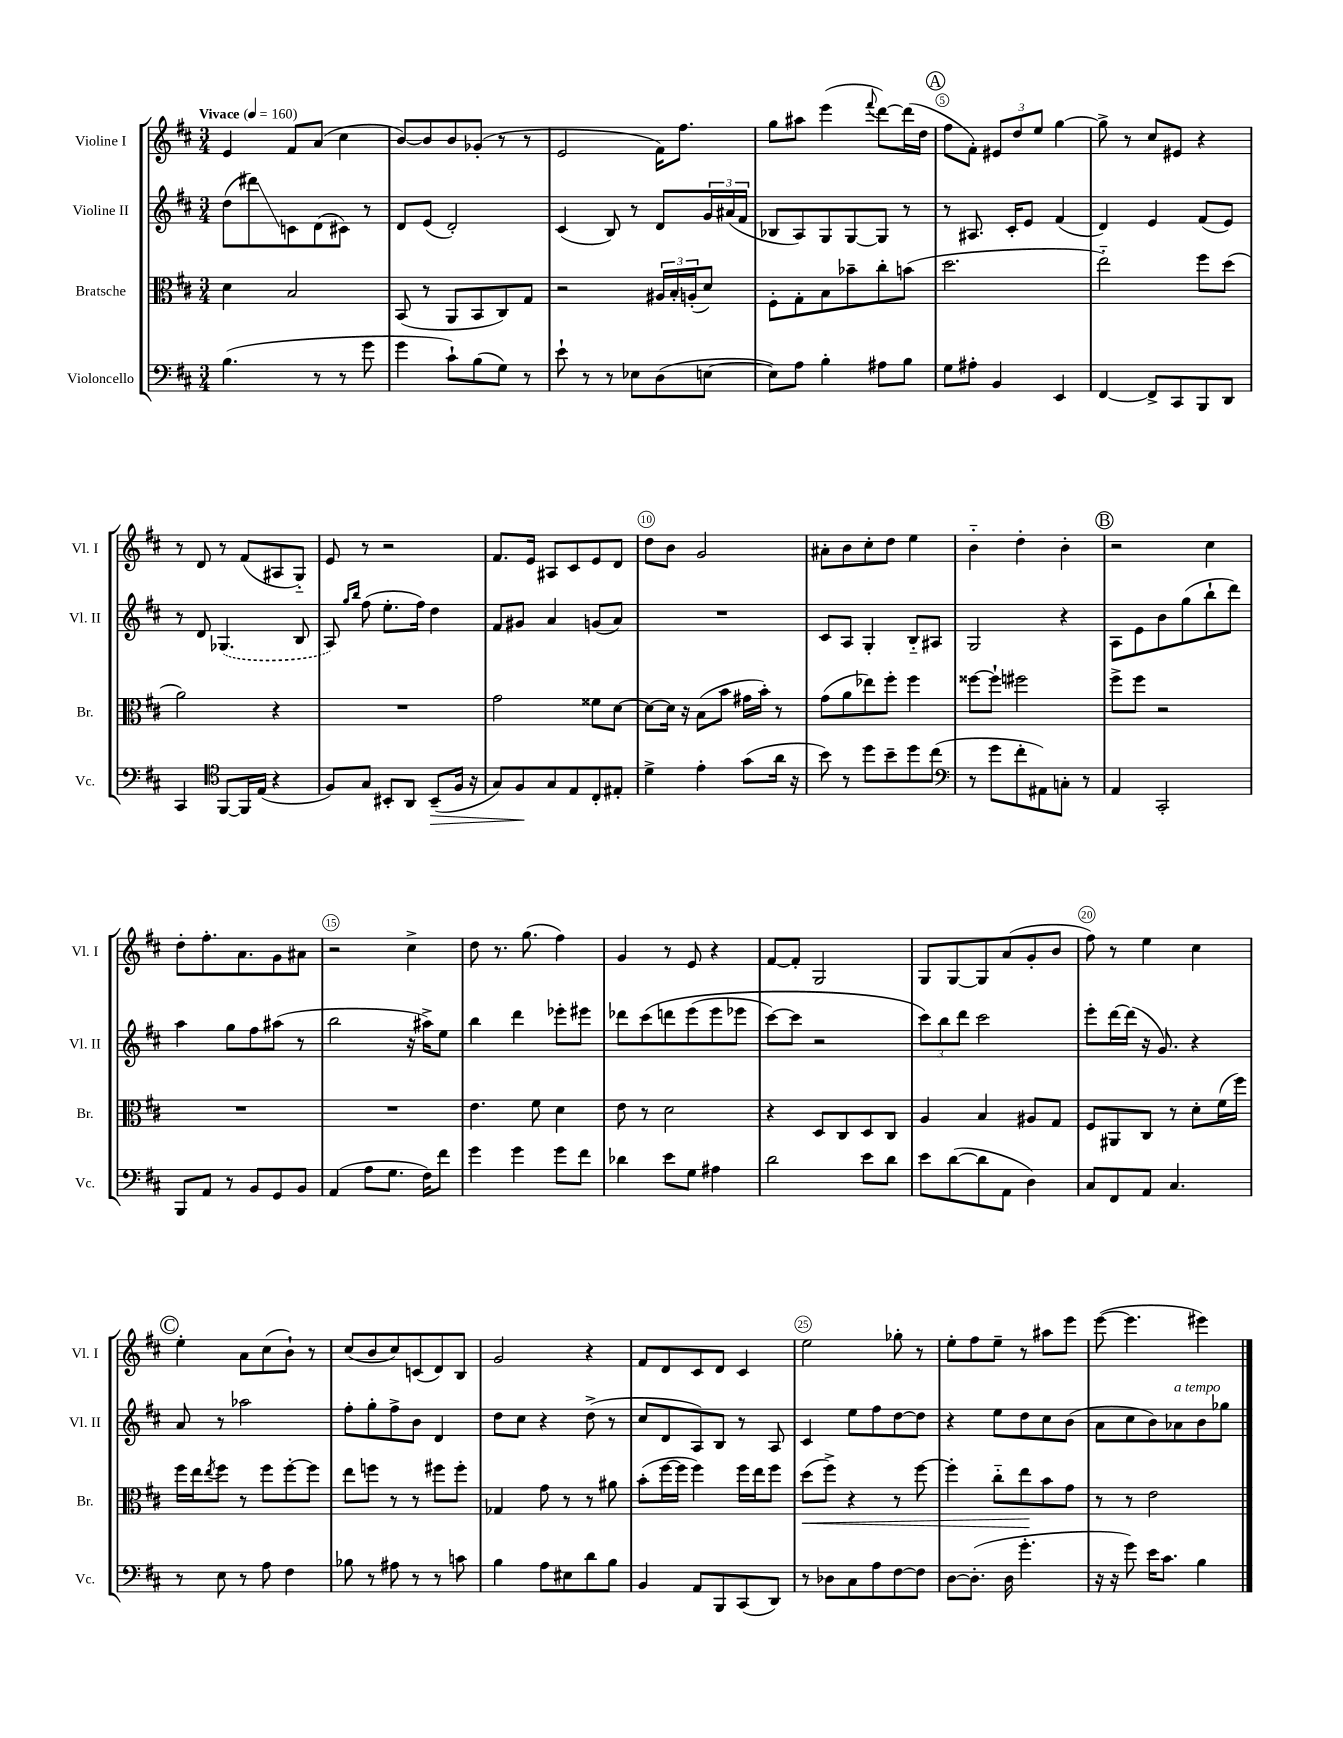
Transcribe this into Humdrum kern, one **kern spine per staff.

**kern	**kern	**kern	**kern
*staff4	*staff3	*staff2	*staff1
*clefF4	*clefC3	*clefG2	*clefG2
*k[f#c#]	*k[f#c#]	*k[f#c#]	*k[f#c#]
*M3/4	*M3/4	*M3/4	*M3/4
*MM160	*MM160	*MM160	*MM160
(4.B	4d	(8dd	4e
.	.	8ddd#)	.
.	2B	8c	8f#
8r	.	(8d	(8a
8r	.	8c#)	4cc#
8g	.	8r	.
=	=	=	=
4g	(8BB	8d	[8b)
.	8r	(8e	8b]
8c#`)	8AA	2d')	8b
(8B	8BB	.	(8g-'
8G)	8C#)	.	8r
8r	8G	.	8r
=	=	=	=
8e`	2r	(4c#	2e
8r	.	.	.
8r	.	8B)	.
8E-	.	8r	.
(8D	24A#	8d	16f#)
.	24B'	.	.
.	.	.	8.ff#
.	(24A'	.	.
[8E	8d)	24g	.
.	.	(24a#	.
.	.	24f#	.
=	=	=	=
8E])	8F#'	8B-	8gg
8A	8G'	8A)	8aa#
4B'	8B	8G	(4eee
.	8b-~	[8G	.
.	.	.	8qqfff#
8A#	8cc#'	8G]	[8ddd)
8B	(8b	8r	(16ddd]
.	.	.	16dd
=	=	=	=
8G	2.dd	8r	8ff#
8A#'	.	8.A#	8f#')
4BB	.	.	12e#
.	.	16c#'	.
.	.	.	12dd
.	.	8e	.
.	.	.	12ee
4EE	.	(4f#	[4gg
=	=	=	=
[4FF#	2ee'~)	4d)	8gg^]
.	.	.	8r
8FF#^]	.	4e	8cc#
8CC#	.	.	8e#
8BBB	8ff#	(8f#	4r
8DD	(8dd	8e)	.
=	=	=	=
4CC#	2a)	8r	8r
.	.	8d	8d
*clefC4	*	*	*
[8FF#	.	(4.G-	8r
16FF#]	.	.	(8f#
(16E	.	.	.
4r	4r	.	8A#
.	.	8B	8G'~)
=	=	=	=
8F#)	2.r	8A)	8e
.	.	16qqgg	.
.	.	16qqbb	.
8G	.	(8ff#	8r
8BB#'	.	8.ee'	2r
8AA	.	.	.
.	.	16ff#)	.
(8BB#~	.	4dd	.
16F#	.	.	.
16r	.	.	.
=	=	=	=
8G)	2g	8f#	8.f#
8F#	.	8g#	.
.	.	.	16e
8G	.	4a	8A#
8E	.	.	8c#
8C#'	8f##	(8g	8e
8E#'	[8d	8a)	8d
=	=	=	=
4d^	8d_	2.r	8dd
.	16d]	.	8b
.	16r	.	.
4e'	(8B	.	2g
.	8b	.	.
(8g	16g#	.	.
.	16b')	.	.
16a	8r	.	.
16r	.	.	.
=	=	=	=
8b)	(8g	8c#	8a#'
8r	8a	8A	8b
8dd	8ee-)	4G'	8cc#'
8b~	8ff#'	.	8dd
8dd	4ff#	8B'~	4ee
(8cc#	.	8A#	.
=	=	=	=
*clefF4	*	*	*
8r	[8ff##	2G	4b'~
8g	8ff##`]	.	.
8f#'	2ff#	.	4dd'
8AA#)	.	.	.
8C'	.	4r	4b'
8r	.	.	.
=	=	=	=
4AA	8ff#^	8A	2r
.	8ff#	8e	.
2CC#'	2r	8b	.
.	.	(8gg	.
.	.	8bb`	4cc#
.	.	8ddd)	.
=	=	=	=
8BBB	2.r	4aa	8dd'
8AA	.	.	8.ff#'
8r	.	8gg	.
.	.	.	8.a
8BB	.	8ff#	.
8GG	.	(8aa#	8g
8BB	.	8r	8a#
=	=	=	=
(4AA	2.r	2bb	2r
8A	.	.	.
8.G	.	.	.
.	.	16r	4cc#^
16F#)	.	16aa#^)	.
8f#	.	8ee	.
=	=	=	=
4g	4.e	4bb	8dd
.	.	.	8.r
4g	.	4ddd	.
.	.	.	(8.gg
.	8f#	.	.
8g	4d	8eee-'	4ff#)
8f#	.	8eee#	.
=	=	=	=
4d-	8e	8ddd-	4g
.	8r	&(8ccc#	.
8e	2d	8ddd	8r
8G	.	(8eee	8e
4A#	.	8eee	4r
.	.	8eee-	.
=	=	=	=
2d	4r	[8ccc#)	[8f#
.	.	8ccc#]	8f#']
.	8D	2r	2G
.	8C#	.	.
8e	8D	.	.
8d	8C#	.	.
=	=	=	=
8e	4A	12ccc#&)	8G
.	.	12bb	.
([8d	.	.	[8G
.	.	12ddd	.
8d]	4B	2ccc#	8G]
8AA	.	.	(8a
4D)	8A#	.	8g'
.	8G	.	8b
=	=	=	=
8C#	8F#	8eee'	8ff#)
8FF#	8AA#	[16ddd	8r
.	.	(16ddd]	.
8AA	8C#	16r	4ee
.	.	8.g)	.
4.C#	8r	.	.
.	8d'	4r	4cc#
.	(16f#	.	.
.	16ff#)	.	.
=	=	=	=
8r	16ff#	8a	4ee'
.	16ee	.	.
.	8qee	.	.
8E	8ff#	8r	.
8r	8r	2aa-	8a
8A	8ff#	.	(8cc#
4F#	[8ff#'	.	8b`)
.	8ff#]	.	8r
=	=	=	=
8B-	8ee	8ff#'	(8cc#
8r	8ff	8gg'	8b
8A#	8r	8ff#^	8cc#)
8r	8r	8b	(8c
8r	8ff#	4d	8d)
8c	8ff#'	.	8B
=	=	=	=
4B	4G-	8dd	2g
.	.	8cc#	.
8A	8g	4r	.
8E#	8r	.	.
8d	8r	(8dd^	4r
8B	8a#	8r	.
=	=	=	=
4BB	(8b'	8cc#	8f#
.	[16ff#	8d	8d
.	16ff#]	.	.
8AA	4ff#)	8A)	8c#
8BBB	.	8B	8d
(8CC#	16ff#	8r	4c#
.	16ee	.	.
8DD)	8ff#	8A	.
=	=	=	=
8r	(8dd	4c#	2ee
8D-	8ff#^)	.	.
8C#	4r	8ee	.
8A	.	8ff#	.
[8F#	8r	[8dd	8gg-'
8F#]	[8ff#	8dd]	8r
=	=	=	=
[8D	4ff#']	4r	8ee'
(8.D']	.	.	8ff#
.	8cc#'~	8ee	8ee~
16D	.	.	.
4.g'	8ee	8dd	8r
.	8b	8cc#	8aa#
.	8g	(8b	8eee
=	=	=	=
16r	8r	8a	([8eee
16r	.	.	.
8g)	8r	8cc#	4.eee]
16e	2e	8b)	.
8.c#	.	.	.
.	.	8a-	.
4B	.	8b	4eee#)
.	.	8gg-	.
==	==	==	==
*-	*-	*-	*-
